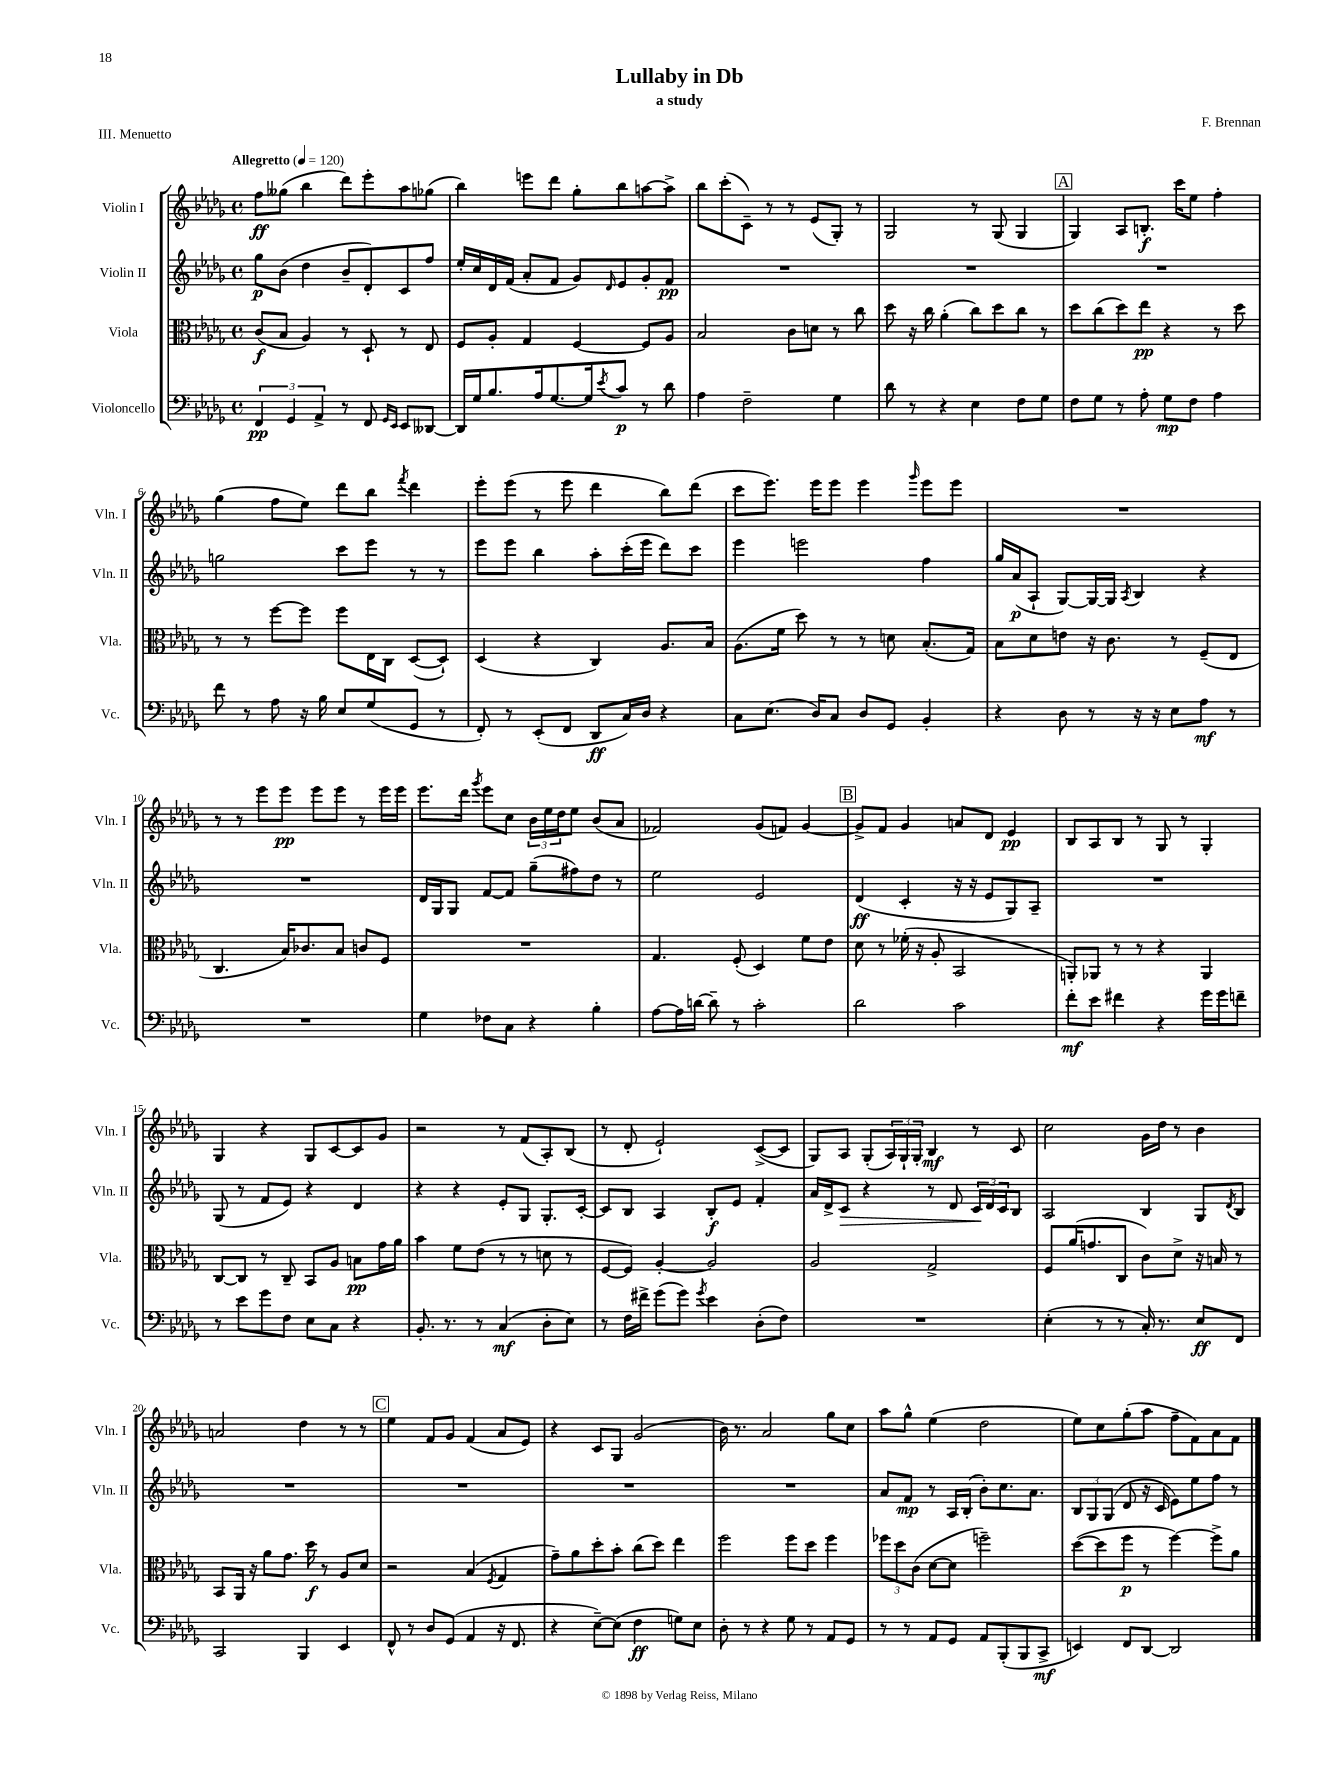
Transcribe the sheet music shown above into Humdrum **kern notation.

**kern	**kern	**kern	**kern
*staff4	*staff3	*staff2	*staff1
*clefF4	*clefC3	*clefG2	*clefG2
*k[b-e-a-d-g-]	*k[b-e-a-d-g-]	*k[b-e-a-d-g-]	*k[b-e-a-d-g-]
*M4/4	*M4/4	*M4/4	*M4/4
*met(c)	*met(c)	*met(c)	*met(c)
*MM120	*MM120	*MM120	*MM120
6FF	(8c	8gg-	8ff
.	8B-	(8b-	(8gg--
6GG-	.	.	.
.	4A-)	4dd-	4bb-
6AA-^	.	.	.
8r	8r	8b-~	8ddd-)
8FF	8D-`	8d-')	8eee-'
16qqGG-	.	.	.
16qqEE-	.	.	.
8EE-	8r	8c	8aa-
[8DD--	8E-	8ff	(8gg-
=	=	=	=
16DD--]	8F	16ee-'	4bb-)
16G-	.	16cc	.
8.B-	8A-'	16d-	.
.	.	(16f	.
.	4G-	8a-'	8eee
16A-	.	.	.
[8.G-	.	8f	8ddd-
.	[4F	8g-)	8gg-'
16G-]	.	.	.
8qe-	.	16qqd-	.
8c	.	8e-	8bb-
8r	8F]	8g-'	[8aa
8d-	8A-	8f	8aa^]
=	=	=	=
4A-	2B-	1r	8bb-
.	.	.	(8ccc'
2F~	.	.	8c~)
.	.	.	8r
.	8c	.	8r
.	8d	.	(8e-
4G-	8r	.	8G-')
.	8cc	.	8r
=	=	=	=
8d-	8dd-	1r	2G-
8r	16r	.	.
.	16cc	.	.
4r	(4a-'	.	.
4E-	8cc)	.	8r
.	8dd-	.	(8G-
8F	8cc	.	4G-
8G-	8r	.	.
=	=	=	=
8F	8dd-	1r	4G-)
8G-	(8cc	.	.
8r	8dd-)	.	8A-
8A-'	8ee-	.	8.B'
8G-	4r	.	.
.	.	.	16ccc
8F	.	.	8ee-
4A-	8r	.	4ff'
.	8dd-	.	.
=	=	=	=
8f	8r	2gg	(4gg-
8r	8r	.	.
8A-	[8ff	.	8ff
16r	8ff]	.	8ee-)
16B-	.	.	.
8E-	8ff	8ccc	8ddd-
(8G-	16E-	8eee-	8bb-
.	16C	.	.
.	.	.	8qfff
8GG-	([8D-	8r	4ddd-
8r	8D-`])	8r	.
=	=	=	=
8FF')	(4D-	8eee-	8eee-'
8r	.	8eee-	(8eee-
(8EE-'	4r	4bb-	8r
8FF	.	.	8eee-
8DD-	4C)	8aa-'	4ddd-
16C)	.	(16ccc'	.
16D-	.	16eee-	.
4r	8.A-	8ddd-)	8bb-)
.	.	8ccc	(8ddd-
.	16B-	.	.
=	=	=	=
8C	(8.A-	4eee-	8ccc
(8.E-	.	.	8.eee-)
.	16f	.	.
.	8dd-)	2eee	.
16D-)	.	.	16eee-
8C	8r	.	8eee-
8D-	8r	.	4eee-
8GG-	8d	.	.
.	.	.	16qqggg-
4BB-'	(8.B-'	4ff	8eee-
.	.	.	8eee-
.	16G-)	.	.
=	=	=	=
4r	8B-	16gg-	1r
.	.	(16a-	.
.	8d-	8A-`	.
8D-	8e	[8G-)	.
8r	16r	16G-_	.
.	8.c	16G-]	.
.	.	8qA-	.
16r	.	4B-	.
16r	.	.	.
8E-	8r	.	.
8A-	(8F~	4r	.
8r	8E-	.	.
=	=	=	=
1r	4.C	1r	8r
.	.	.	8r
.	.	.	8eee-
.	16B-)	.	8eee-
.	8.c-	.	.
.	.	.	8eee-
.	8B-	.	8eee-
.	8c	.	8r
.	8F	.	16eee-
.	.	.	16eee-
=	=	=	=
4G-	1r	16d-	8.eee-
.	.	16G-	.
.	.	8G-	.
.	.	.	16ddd-
.	.	.	8qggg-
8F-	.	[8f	8eee-
8C	.	8f]	8cc
4r	.	(8gg-~	24b-
.	.	.	24ee-
.	.	.	24dd-
.	.	8ff#)	8ee-
4B-'	.	8dd-	(8b-
.	.	8r	8a-
=	=	=	=
[8A-	4.G-	2ee-	2f-)
16A-]	.	.	.
[16d	.	.	.
8d~]	.	.	.
8r	(8F'	.	.
2c'	4D-)	2e-	(8g-
.	.	.	8f)
.	8f	.	[4g-
.	8e-	.	.
=	=	=	=
2d-	8d-	(4d-	8g-^]
.	8r	.	8f
.	(16f-'	4c'	4g-
.	16r	.	.
.	8A-'	.	.
2c	2BB-	16r	8a
.	.	16r	.
.	.	8e-	8d-
.	.	8G-)	4e-
.	.	8A-~	.
=	=	=	=
8f'	8AA')	1r	8B-
8e-	8AA-	.	8A-
4f#	8r	.	8B-
.	8r	.	8r
4r	4r	.	8G-
.	.	.	8r
16g-	4AA-	.	4G-'
16g-	.	.	.
8f~	.	.	.
=	=	=	=
8r	[8C	(8G-	4G-
8e-	8C]	8r	.
8g-	8r	8f	4r
8F	8C~	8e-)	.
8E-	8BB-	4r	8G-
8C	8A-	.	[8c
4r	8B	4d-	8c]
.	16g-	.	8g-
.	16a-	.	.
=	=	=	=
8.BB-'	4b-	4r	2r
8.r	.	.	.
.	8f	4r	.
8r	(8e-	.	.
(4C	8r	8e-'	8r
.	8r	8G-	(8f
8D-'	8d	8.G-'	8A-')
8E-)	8r	.	(8B-
.	.	[16c'	.
=	=	=	=
8r	[8F	8c]	8r
16F	8F])	8B-	8d-'
16f#^	.	.	.
(8g-	[4A-'	4A-	2e-`)
8g-)	.	.	.
8qg-	.	.	.
4e-	2A-]	8B-'	.
.	.	8e-	.
(8D-'	.	4f'	([8c^
8F)	.	.	8c]
=	=	=	=
1r	2A-	16a-	8G-)
.	.	16d-^	.
.	.	8c	8A-
.	.	4r	(8G-'
.	.	.	24A-)
.	.	.	24G-`
.	.	.	24G-'
.	2G-^	8r	4B-
.	.	8d-	.
.	.	24c	8r
.	.	24d-	.
.	.	24c	.
.	.	8B-	8c
=	=	=	=
(4E-'	8F	2A-	2cc
.	(16a-	.	.
.	8.g	.	.
8r	.	.	.
8r	8C	.	.
16C')	8c)	4B-	16g-
8.r	.	.	16dd-
.	8d-^	.	8r
8E-	16r	8G-	4b-
.	16B	.	.
.	.	8qd-	.
8FF	8r	8B-	.
=	=	=	=
2CC	8BB-	1r	2a
.	16AA-	.	.
.	16r	.	.
.	8a-	.	.
.	8.g-	.	.
4BBB-	.	.	4dd-
.	16dd-	.	.
.	8r	.	.
4EE-	8A-	.	8r
.	8d-	.	8r
=	=	=	=
8FF^^	2r	1r	4ee-
8r	.	.	.
8D-	.	.	8f
(8GG-	.	.	8g-
4AA-	(4B-	.	(4f
.	8qF	.	.
16r	4G-	.	8a-
8.FF	.	.	.
.	.	.	8e-)
=	=	=	=
4r	8g-~)	1r	4r
.	8a-	.	.
[8E-~)	8dd-'	.	8c
(8E-]	8b-'	.	8G-
4F	(8cc	.	(2g-
.	8dd-)	.	.
8G)	4ee-	.	.
8E-	.	.	.
=	=	=	=
8D-'	2ff	1r	16b-)
.	.	.	8.r
8r	.	.	.
4r	.	.	2a-
8G-	8ff	.	.
8r	8dd-	.	.
8AA-	4ff	.	8gg-
8GG-	.	.	8cc
=	=	=	=
8r	12ff-	8a-	8aa-
.	12dd-	.	.
8r	.	8f	8gg-^^
.	(12c	.	.
8AA-	[8d-	8r	(4ee-
8GG-	8d-]	16A-	.
.	.	(16B-'	.
8AA-	2ff~)	8b-')	2dd-
(8BBB-'	.	8.cc	.
8BBB-	.	.	.
.	.	8.a-	.
8CC^	.	.	.
=	=	=	=
4EE)	([8dd-	12B-	8ee-)
.	.	12G-	.
.	8dd-]	.	8cc
.	.	(12G-	.
8FF	8ff	8d-	(8gg-'
[8DD-	8r	16r	8aa-
.	.	16c	.
2DD-]	[4ff)	8e-)	8ff~
.	.	8ee-	8f)
.	8ff^]	8ff	8a-
.	8a-	8r	8f
==	==	==	==
*-	*-	*-	*-
